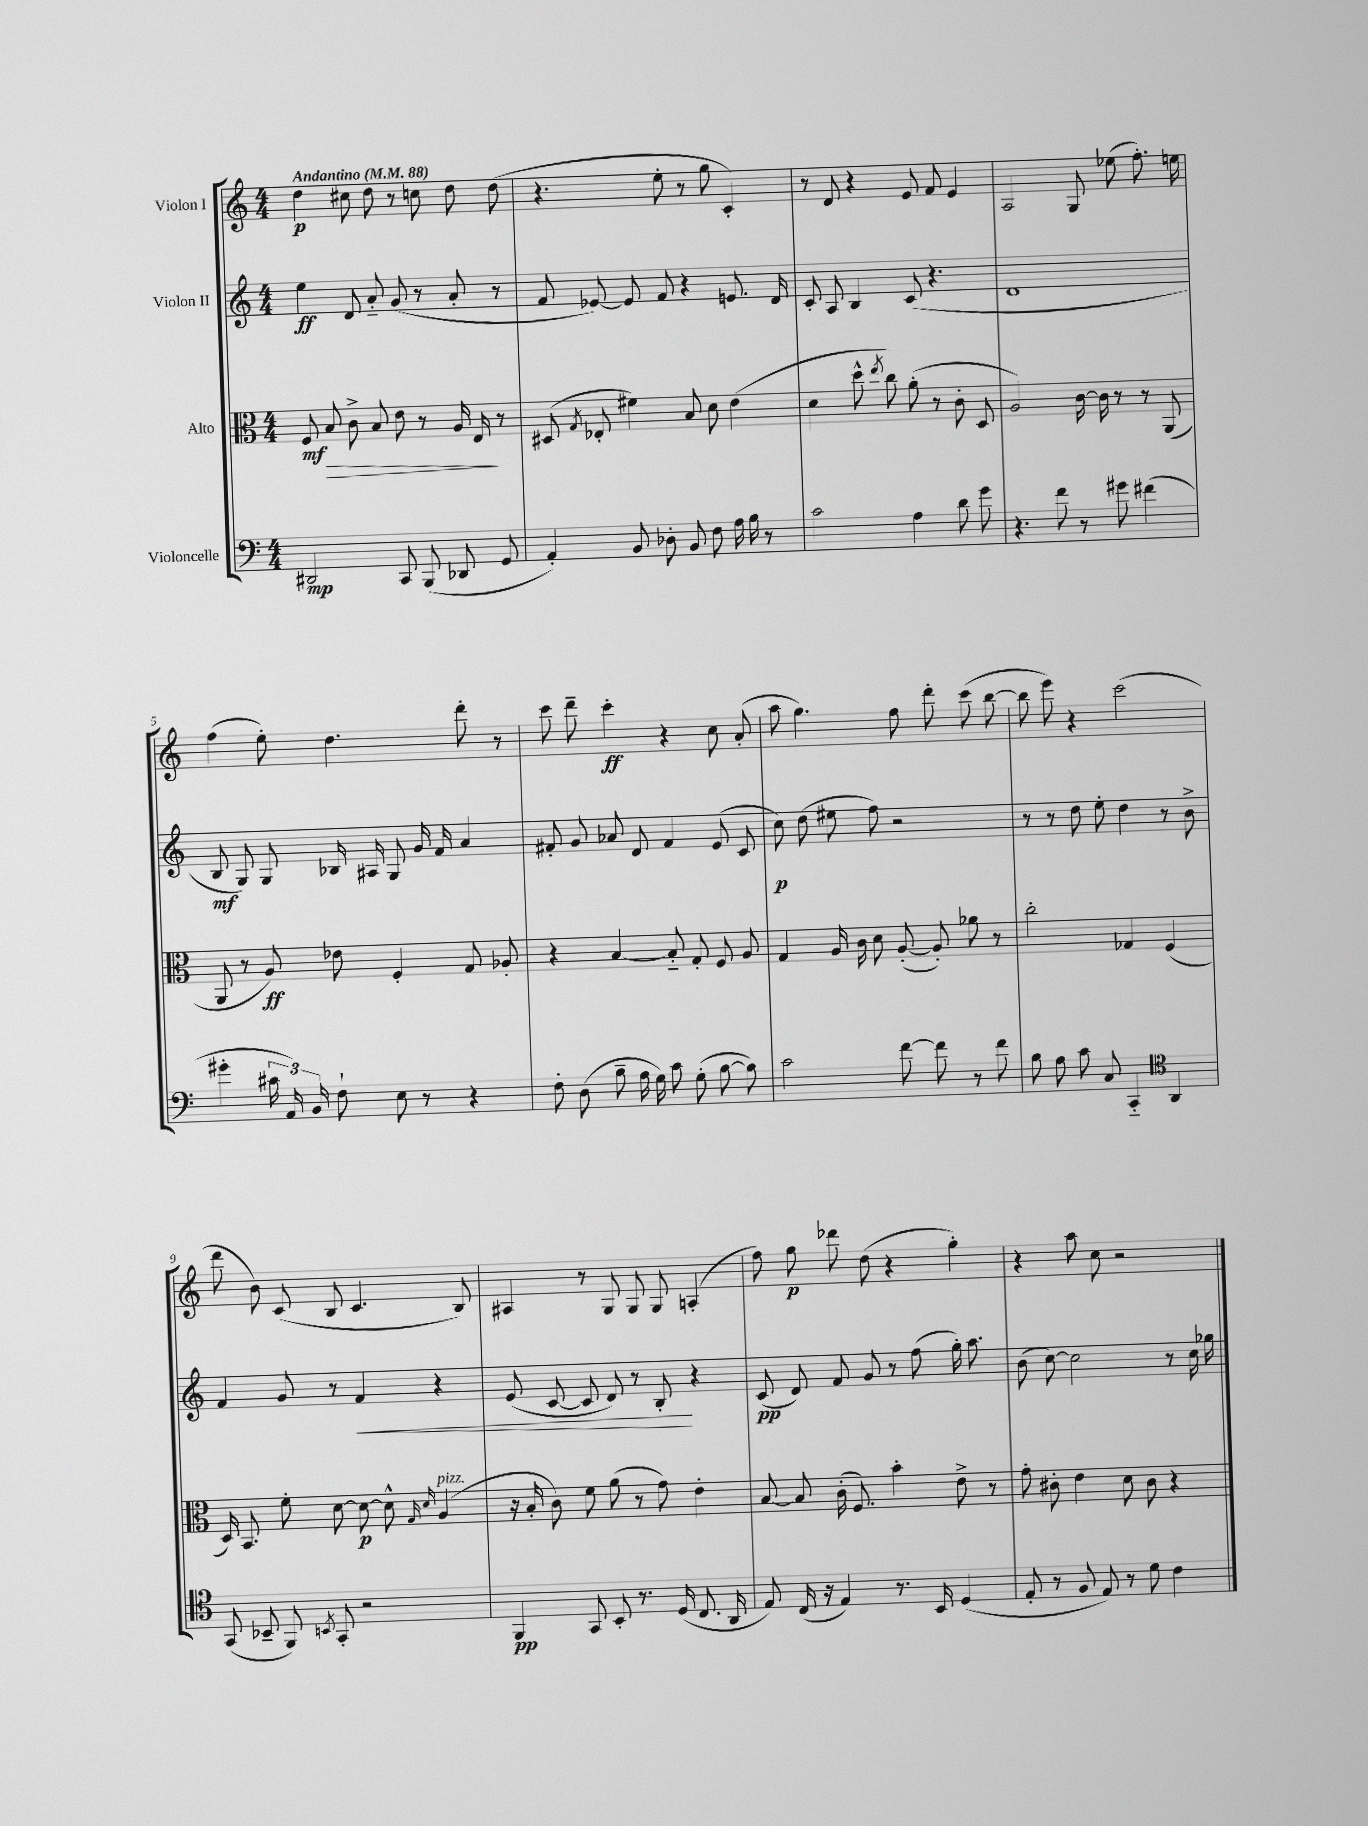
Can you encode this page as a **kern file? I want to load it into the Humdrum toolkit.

**kern	**kern	**kern	**kern
*staff4	*staff3	*staff2	*staff1
*clefF4	*clefC3	*clefG2	*clefG2
*k[]	*k[]	*k[]	*k[]
*M4/4	*M4/4	*M4/4	*M4/4
*MM88	*MM88	*MM88	*MM88
2DD#	8F	4ee	4dd
.	8B	.	.
.	8c^	8d	8cc#
.	8B	8a'~	8dd
8CC	8e	(8g	8r
(8BBB	8r	8r	8cc
8DD-	16A	8a'	8dd
.	16E	.	.
8GG	8r	8r	(8dd
=	=	=	=
4AA')	(8D#	8f	4.r
.	8qG	.	.
.	8E-'	[8e-)	.
8BB	4f#)	8e-]	.
8D-'	.	8f	8ee'
8BB	8B	4r	8r
8F	8d	.	8gg
16A	(4e	8.e	4c')
16B	.	.	.
8r	.	.	.
.	.	16d	.
=	=	=	=
2c	4d	8c'	8r
.	.	8A	8d
.	8dd^^	4B	4r
.	8qee	.	.
.	8cc)	.	.
4A	(8a'	(8c	8e
.	8r	4.r	8f
8d	8c'	.	4e
8g	8D	.	.
=	=	=	=
4.r	2A)	1d	2A
8f	.	.	.
8r	[16c	.	8G
.	16c]	.	.
8g#	8r	.	(8ee-
(4f#	8r	.	8.ff')
.	(8AA	.	.
.	.	.	16ee
=	=	=	=
4g#'	8AA	8B	(4ff
.	8r	8G)	.
24c#	8A)	8G	8ee')
24AA)	.	.	.
24BB	.	.	.
8F`	8e-	16B-	4.dd
.	.	16A#	.
8E	4F'	8G	.
8r	.	16g	.
.	.	16f	.
4r	8G	4a	8ddd'
.	8A-'	.	8r
=	=	=	=
8F'	4r	8f#'	8ccc
(8D	.	8g	8ddd~
8B~	[4B	8a-	4ccc'
16A	.	8d	.
16G)	.	.	.
8c	8B'~]	4f#	4r
(8G'	8G'	.	.
[8B	8F	(8e	8cc
8B])	8A	8c	(8a'
=	=	=	=
2c	4G	8cc)	8aa
.	.	(8dd	4.gg)
.	16A	8ee#	.
.	16c	.	.
.	8d	8ff)	.
[8f	([8A'	2r	8ff
8f]	8A'])	.	8ddd'
8r	8a-	.	(8ccc
8f	8r	.	[8bb
=	=	=	=
8B	2cc'	8r	8bb]
8A	.	8r	8eee)
8c	.	8dd	4r
8C	.	8ee'	.
4CC'~	4G-	4dd	(2ccc
*clefC4	*	*	*
4AA	(4F	8r	.
.	.	8b^	.
=	=	=	=
(8GG	16D)	4f	8ddd
.	8.BB	.	.
8BB-~	.	.	8b)
8FF)	8f'	8g	(8c
8qBB	.	.	.
8GG'	[8d	8r	8B
2r	8d_	4f	4.c
.	8d^^]	.	.
.	16qqG	.	.
.	16qqd	.	.
.	(4A	4r	.
.	.	.	8B)
=	=	=	=
4FF	16r	(8e	4A#
.	16B'	.	.
.	8c)	[8c	.
8GG	8f	8c]	8r
8BB'	(8a	8d)	8G
8.r	8r	8r	8G
.	8g)	8B'	8G
(16D	.	.	.
8.C	4e'	4r	(4A'
16AA	.	.	.
=	=	=	=
8E)	[8B	(8c	8ff)
(16C	8B]	8d)	8gg
16r	.	.	.
4E)	(16c'	8f	8ddd-
.	8.F)	.	.
.	.	8g	(8dd
8.r	4b'	8r	4r
.	.	(8ff	.
16BB	.	.	.
(4D	8e^	16gg')	4gg')
.	.	8.aa	.
.	8r	.	.
=	=	=	=
8E'	8g'	(8b	4r
8r	8c#'	[8cc)	.
8F	4e	2cc]	8aa
8E)	.	.	8cc
8r	8d	.	2r
8d	8c#	.	.
4c	4r	8r	.
.	.	16cc	.
.	.	16gg-	.
==	==	==	==
*-	*-	*-	*-
